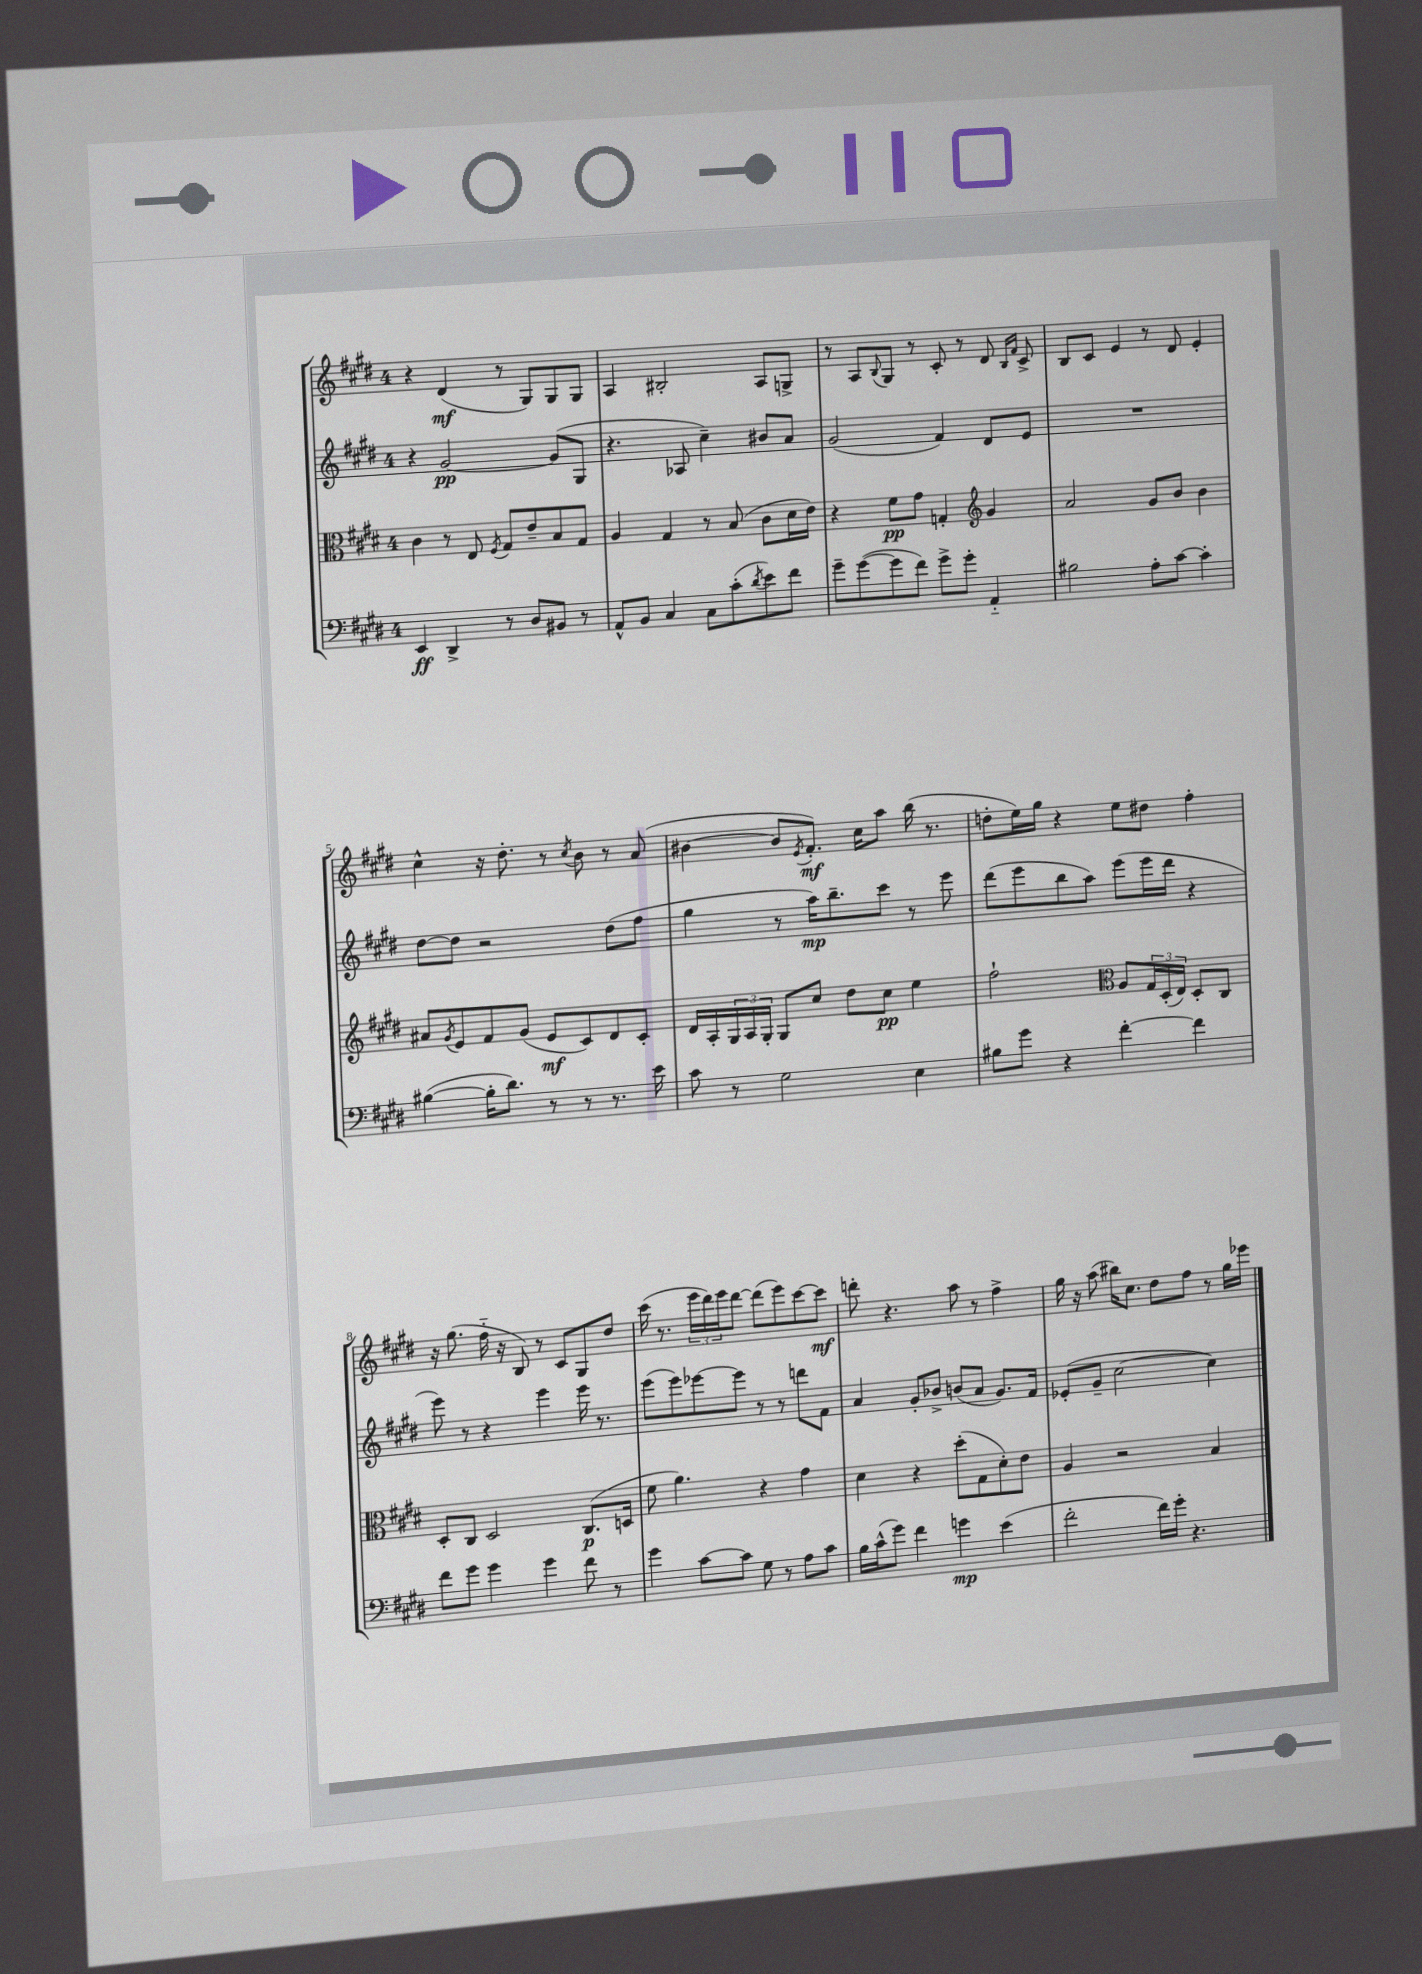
<<
\new StaffGroup <<
\new Staff = "s0" {
    \clef treble \key e \major \once \override Staff.TimeSignature.style = #'single-digit \time 4/4
    r4 dis'4\mf( r8 gis8) gis8 gis8 |
    a4 bis2-. a8 g8-> |
    r8 a8 \appoggiatura { b8 } gis8 r8 cis'8-. r8 dis'8 \grace { b16 fis'16 } cis'8-> |
    b8 cis'8 e'4 r8 dis'8 e'4-. |
    cis''4-^ r16 dis''8.-. r8 \acciaccatura { cis''8 } b'8 r8 a'8( |
    bis'4~ bis'8 \acciaccatura { e'8 } fis'8.-.\mf) cis''16 a''8 b''16( r8. |
    d''8-. e''16) gis''16 r4 e''8 dis''8 fis''4-. |
    r16 gis''8.( fis''16-_ r16 b8) r8 cis'8 gis8 dis''8 |
    cis'''16( r8. \tuplet 3/2 { e'''16 dis'''16) e'''16 } dis'''8~ dis'''8( e'''8) cis'''8~ cis'''8\mf |
    d'''8-. r4. a''8 r8 fis''4-> |
    gis''16 r16 a''8( bis''16) cis''8. dis''8 fis''8 r8 gis''16 ees'''16 \bar "|." |
}
\new Staff = "s1" {
    \clef treble \key e \major \once \override Staff.TimeSignature.style = #'single-digit \time 4/4
    r4 gis'2~\pp gis'8( gis8 |
    r4. aes8 cis''4--) bis'8 a'8 |
    gis'2( fis'4) dis'8 e'8 |
    R1 |
    dis''8~ dis''8 r2 dis''8( fis''8 |
    gis''4 r8 a''16\mp) b''8.-- cis'''8 r8 e'''8 |
    dis'''8( e'''8 b''8 a''8) e'''8( e'''16 dis'''16 r4 |
    e'''8) r8 r4 e'''4 e'''16 r8. |
    e'''8( e'''8) ees'''8~ ees'''8 r8 r8 d'''8 fis'8 |
    a'4 gis'8-. bes'8-> b'8( a'8 gis'8.) fis'16 |
    ees'8-.( gis'8-- cis''2~ cis''4) \bar "|." |
}
\new Staff = "s2" {
    \clef alto \key e \major \once \override Staff.TimeSignature.style = #'single-digit \time 4/4
    cis'4 r8 e8 \acciaccatura { fis8 } gis8 e'8-- b8 gis8 |
    a4 gis4 r8 b8( cis'8 dis'16 e'16) |
    r4 fis'8\pp gis'8 g4-. \clef treble gis'4 |
    a'2 gis'8 b'8 b'4 |
    ais'8 \acciaccatura { gis'8 } e'8 fis'8 gis'8( e'8\mf cis'8) dis'8 cis'8-. |
    dis'16 a16-. \tuplet 3/2 { gis16 a16 gis16-. } gis8 cis''8 dis''8 cis''8\pp e''4 |
    fis''2-! \clef alto a8 \tuplet 3/2 { gis16 dis16-.( e16) } dis8-. cis8 |
    dis8-. cis8 dis2 cis8.\p( d16 |
    fis'8 a'4.) r4 gis'4 |
    dis'4 r4 dis''8-.( gis8 dis'8-.) e'8 |
    a4 r2 b4 \bar "|." |
}
\new Staff = "s3" {
    \clef bass \key e \major \once \override Staff.TimeSignature.style = #'single-digit \time 4/4
    e,4\ff dis,4-> r8 dis8 bis,8 r8 |
    a,8-^ b,8 cis4 cis8 cis'8-.( \acciaccatura { dis'8 } e'8) fis'8 |
    gis'8-- gis'8~( gis'8 fis'8) gis'8-> gis'8-. a,4-_ |
    bis2 a8-. cis'8~ cis'4-. |
    bis4~( bis16-. dis'8.) r8 r8 r8. e'16 |
    cis'8 r8 gis2 e4 |
    bis8 gis'8 r4 fis'4~-. fis'4 |
    fis'8 gis'8 gis'4 gis'4 fis'8 r8 |
    gis'4 cis'8~ cis'8 gis8 r8 a8 cis'8 |
    b16 cis'16-^( gis'8) fis'4 g'4\mp e'4( |
    fis'2-. fis'16) gis'16-. r4. \bar "|." |
}
>>
>>
